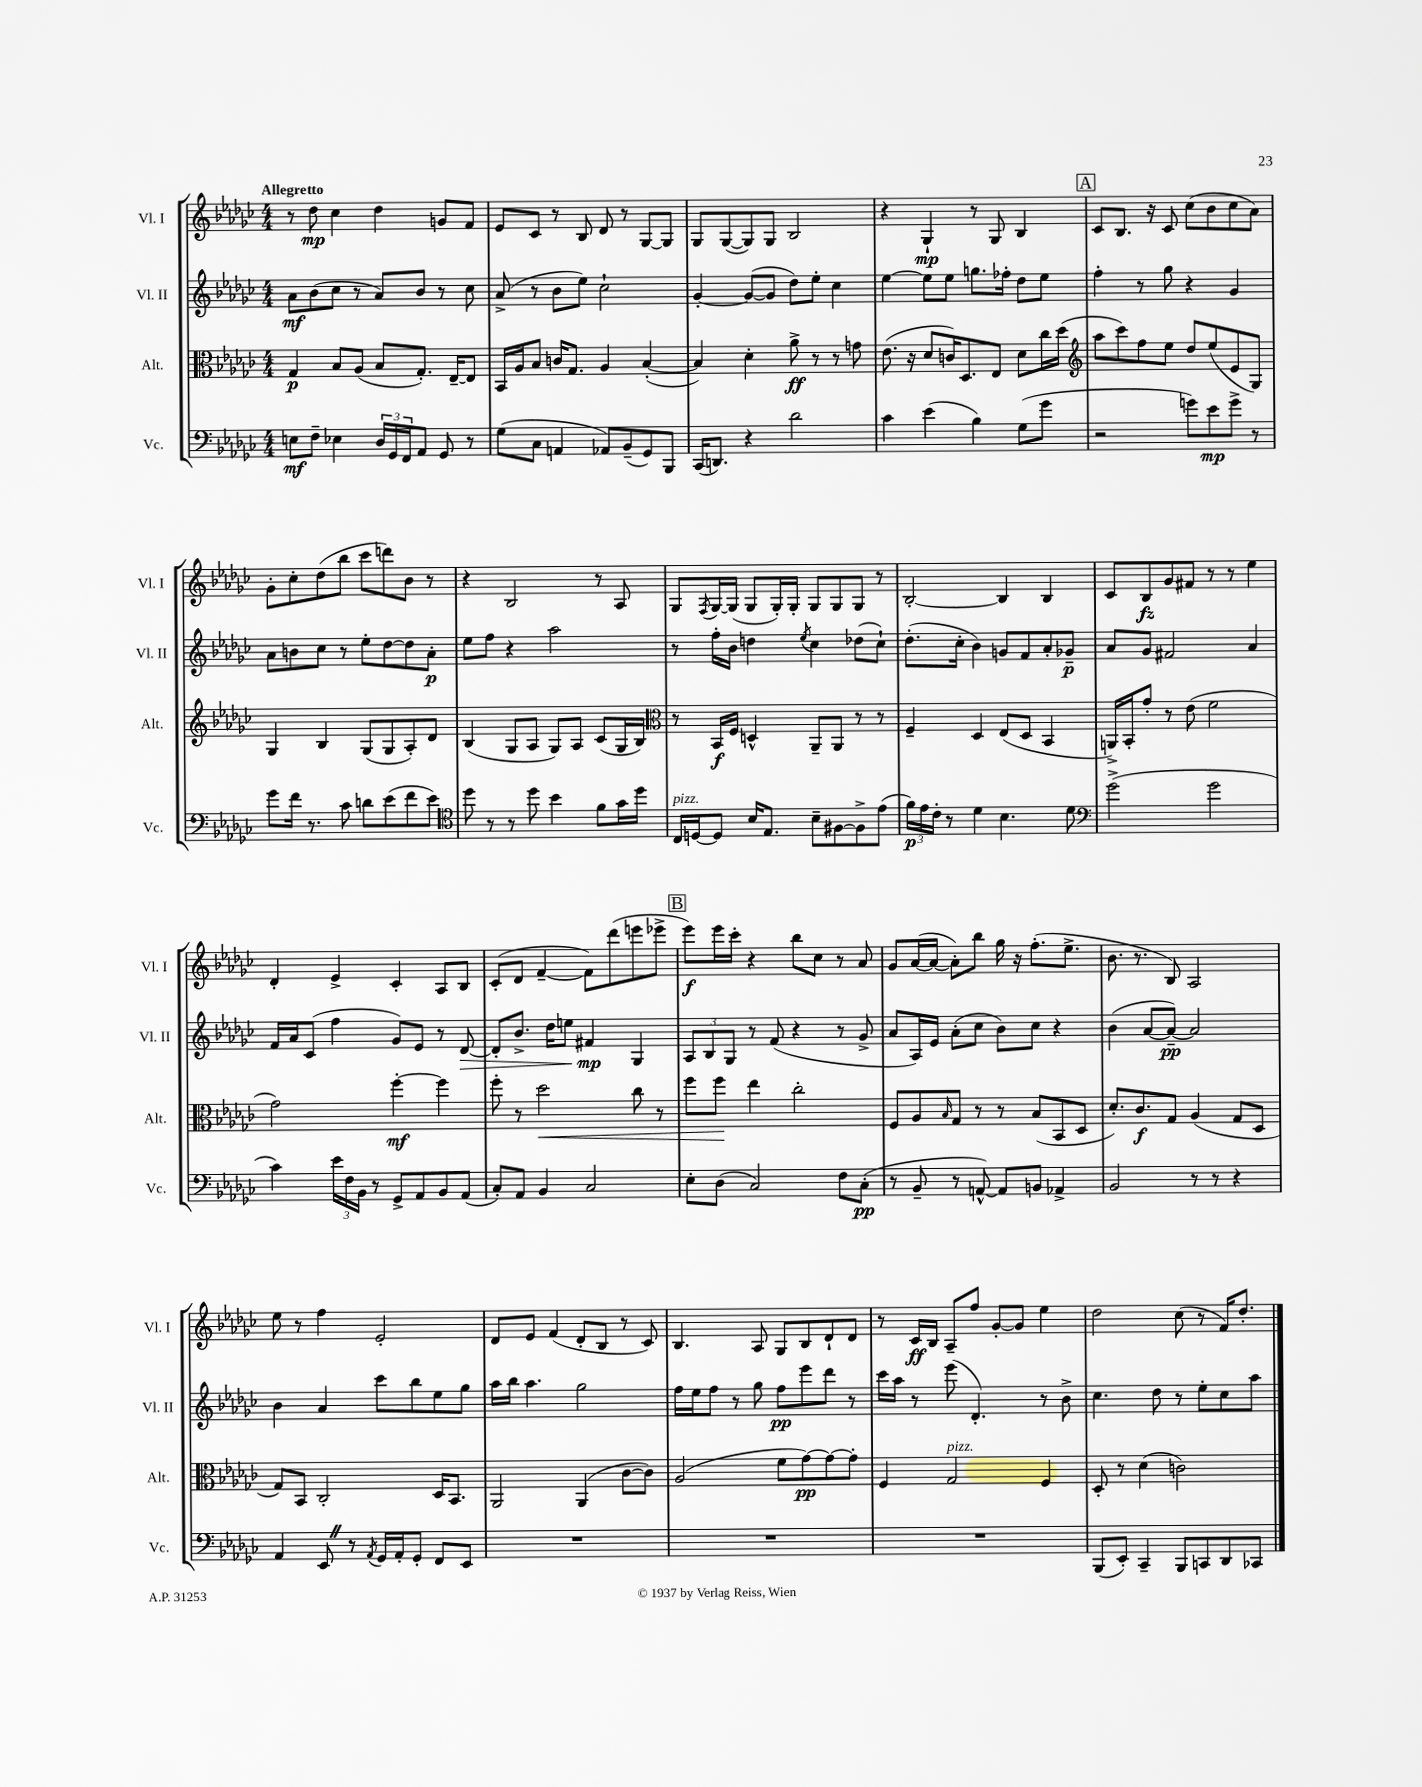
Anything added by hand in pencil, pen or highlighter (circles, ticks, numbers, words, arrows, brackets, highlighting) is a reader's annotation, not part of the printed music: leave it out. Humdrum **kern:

**kern	**kern	**kern	**kern
*staff4	*staff3	*staff2	*staff1
*clefF4	*clefC3	*clefG2	*clefG2
*k[b-e-a-d-g-c-]	*k[b-e-a-d-g-c-]	*k[b-e-a-d-g-c-]	*k[b-e-a-d-g-c-]
*M4/4	*M4/4	*M4/4	*M4/4
8E	4G-	8a-	8r
8F~	.	(8b-	8dd-
4E-	8B-	8cc-	4cc-
.	(8A-	8r	.
24D-	8B-	8a-)	4dd-
24GG-	.	.	.
24FF	.	.	.
8AA-	8.G-')	8b-	.
8GG-	.	8r	8g
.	[16E-~	.	.
8r	8E-]	8cc-	8f
=	=	=	=
(8G-	16BB-	(8a-^	8e-
.	16A-	.	.
8C-	8B-	8r	8c-
4AA	16c	8b-	8r
.	8.G-	.	.
.	.	8ee-)	8B-
8AA-)	4A-	2cc-`	8d-
(8BB-~	.	.	8r
8GG-)	([4B-'	.	[8G-
8BBB-	.	.	8G-]
=	=	=	=
(16CC-	4B-])	[4g-'	8G-
8.DD)	.	.	.
.	.	.	([8G-
4r	4d-'	(8g-_	8G-])
.	.	8g-]	8G-
2d-	8a-^	8dd-)	2B-
.	8r	8ee-'	.
.	8r	4cc-	.
.	8g	.	.
=	=	=	=
4c-	(8.e-	[4ee-	4r
.	16r	.	.
(4e-	8d-	8ee-]	4G-`
.	16c)	8ee-	.
.	8.D-	.	.
4B-)	.	8.gg	8r
.	8E-	.	8G-
.	.	16ff-'	.
(8G-	8d-	8dd-	4B-
8g-	16cc-	8ee-	.
.	(16dd-	.	.
=	=	=	=
*	*clefG2	*	*
2r	8aa-	4ff'	8c-
.	8ccc-)	.	8.B-
.	8ff	8r	.
.	.	.	16r
.	8ee-	8gg-	8c-
8g)	8dd-	4r	(8cc-
8e-	(8ee-	.	8b-
8g^	8e-	4g-	8cc-
8r	8G-)	.	8a-)
=	=	=	=
8g-	4G-	8a-	8g-'
16f	.	8b	8cc-'
8.r	.	.	.
.	4B-	8cc-	(8dd-
8c-	.	8r	8bb-
8d	(8G-	8ee-'	8ccc-
(8e-	8G-	[8dd-	8ddd)
8f	8A-')	8dd-]	8b-
8e-)	8d-	8a-'	8r
=	=	=	=
*clefC4	*	*	*
8dd-	(4B-	8ee-	4r
8r	.	8ff	.
8r	8G-	4r	2B-
8dd-	8A-	.	.
4b-	8G-)	2aa-	.
.	8A-	.	.
8f	(8c-	.	8r
16g-	16G-	.	8A-
16dd-	16B-)	.	.
=	=	=	=
*	*clefC3	*	*
16C-	8r	8r	8G-
[16D	.	.	.
.	.	.	8qF
8D]	16BB-	16ff'	[16G-
.	16F	16b-	(16G-]
16B-	4D^^	4dd	8G-
8.E-	.	.	.
.	.	.	16G-')
.	.	.	16G-'
.	.	8qee-	.
8B-~	8AA-~	4cc-	8G-
[8F#	8AA-	.	8G-
8F#^]	8r	(8dd-	8G-
(8e-	8r	8cc-`)	8r
=	=	=	=
24f)	4F~	(8.dd-'	[2B-'
24e-	.	.	.
24c-'	.	.	.
8r	.	.	.
.	.	16cc-'	.
4d-	4D-	4b-)	.
4.B-	(8E-	8g	4B-]
.	8D-	8f	.
.	4BB-	8a-'	4B-
8d-	.	8g-~	.
=	=	=	=
*clefF4	*	*	*
(2g-^	16AA^)	8a-	8c-
.	16BB-'	.	.
.	8g-'	8g-	8B-
.	8r	2f#	8g-
.	(8e-	.	8f#
2g-	2f	.	8r
.	.	.	8r
.	.	4a-	4ee-
=	=	=	=
4c-)	2g-)	16f	4d-'
.	.	16a-	.
.	.	(8c-	.
24e-	.	4ff	4e-^
24F	.	.	.
24BB-	.	.	.
8r	.	.	.
8GG-^	[4ff'	8g-)	4c-'
8AA-	.	8e-	.
8BB-	4ff]	8r	8A-
(8AA-	.	[8d-	8B-
=	=	=	=
8C-')	8ff'	8d-']	(8c-'
8AA-	8r	8.b-^	8d-
4BB-	2dd-	.	[4f~
.	.	16dd-	.
.	.	8ee	.
2C-	.	4f#	8f])
.	.	.	(8ddd-
.	8cc-	4G-	8eee
.	8r	.	8eee-^
=	=	=	=
8E-'	8ff	12A-	8eee-)
.	.	12B-	.
(8D-	8ff	.	16eee-
.	.	12G-	.
.	.	.	16ccc-'
2C-)	4ee-	8r	4r
.	.	(8f	.
.	2cc-'	4r	8bb-
.	.	.	8cc-
8F	.	8r	8r
(8C-'	.	8g-^	8a-
=	=	=	=
8r	8F	8a-	8g-
8BB-~	8A-	16A-)	([16a-
.	.	16e-	16a-_
.	16qqB-	.	.
8r	8G-	(8a-'	8a-'])
[8AA^^)	8r	8cc-	8bb-
8AA]	8r	8b-)	16gg-
.	.	.	16r
8BB	(8B-	8cc-	(8.ff'
4AA-^	8BB-	4r	.
.	.	.	8.ee-^
.	8D-	.	.
=	=	=	=
2BB-	8.d-')	(4b-	8.b-
.	8.c-	.	8.r
.	.	[8a-	.
.	8G-	8a-~_)	8B-)
8r	(4A-	2a-]	2A-
8r	.	.	.
4r	8G-	.	.
.	8D-	.	.
=	=	=	=
4AA-	8G-)	4b-	8ee-
.	8BB-	.	8r
8EE-	2C-'	4a-	4ff
8r	.	.	.
8qAA-	.	.	.
16GG-	.	8ccc-	2e-'
16AA-'	.	.	.
8GG-'	.	8bb-	.
8FF	16D-	8ee-	.
.	8.BB-	.	.
8EE-	.	8gg-	.
=	=	=	=
1r	2AA-	16aa-	8d-
.	.	16bb-	.
.	.	4.aa-	8e-
.	.	.	(4f
.	(4AA-	2gg-	8d-'
.	.	.	8B-
.	[8c-	.	8r
.	8c-])	.	8c-)
=	=	=	=
1r	(2A-	16ff	4.B-
.	.	16ee-	.
.	.	8ff	.
.	.	8r	.
.	.	8gg-	8A-
.	8f	8ff	8G-
.	[8g-)	8eee-	8B-
.	8g-_	8ddd-	8d-`
.	8g-']	8r	8d-
=	=	=	=
1r	4F	16ccc-	8r
.	.	16aa-	.
.	.	8r	16c-
.	.	.	16B-
.	2G-	(8eee-	8A-~
.	.	4.d-')	8ff
.	.	.	[8g-'
.	.	.	8g-]
.	4F	8r	4ee-
.	.	8b-^	.
=	=	=	=
(8BBB-	8D-'	4.cc-	2dd-
8EE-')	8r	.	.
4CC-~	(4d-	.	.
.	.	8dd-	.
8BBB-	2c)	8r	(8cc-
8CC	.	8ee-'	8r
8DD-	.	8cc-	16f)
.	.	.	8.dd-'
8CC-	.	8aa-	.
==	==	==	==
*-	*-	*-	*-
